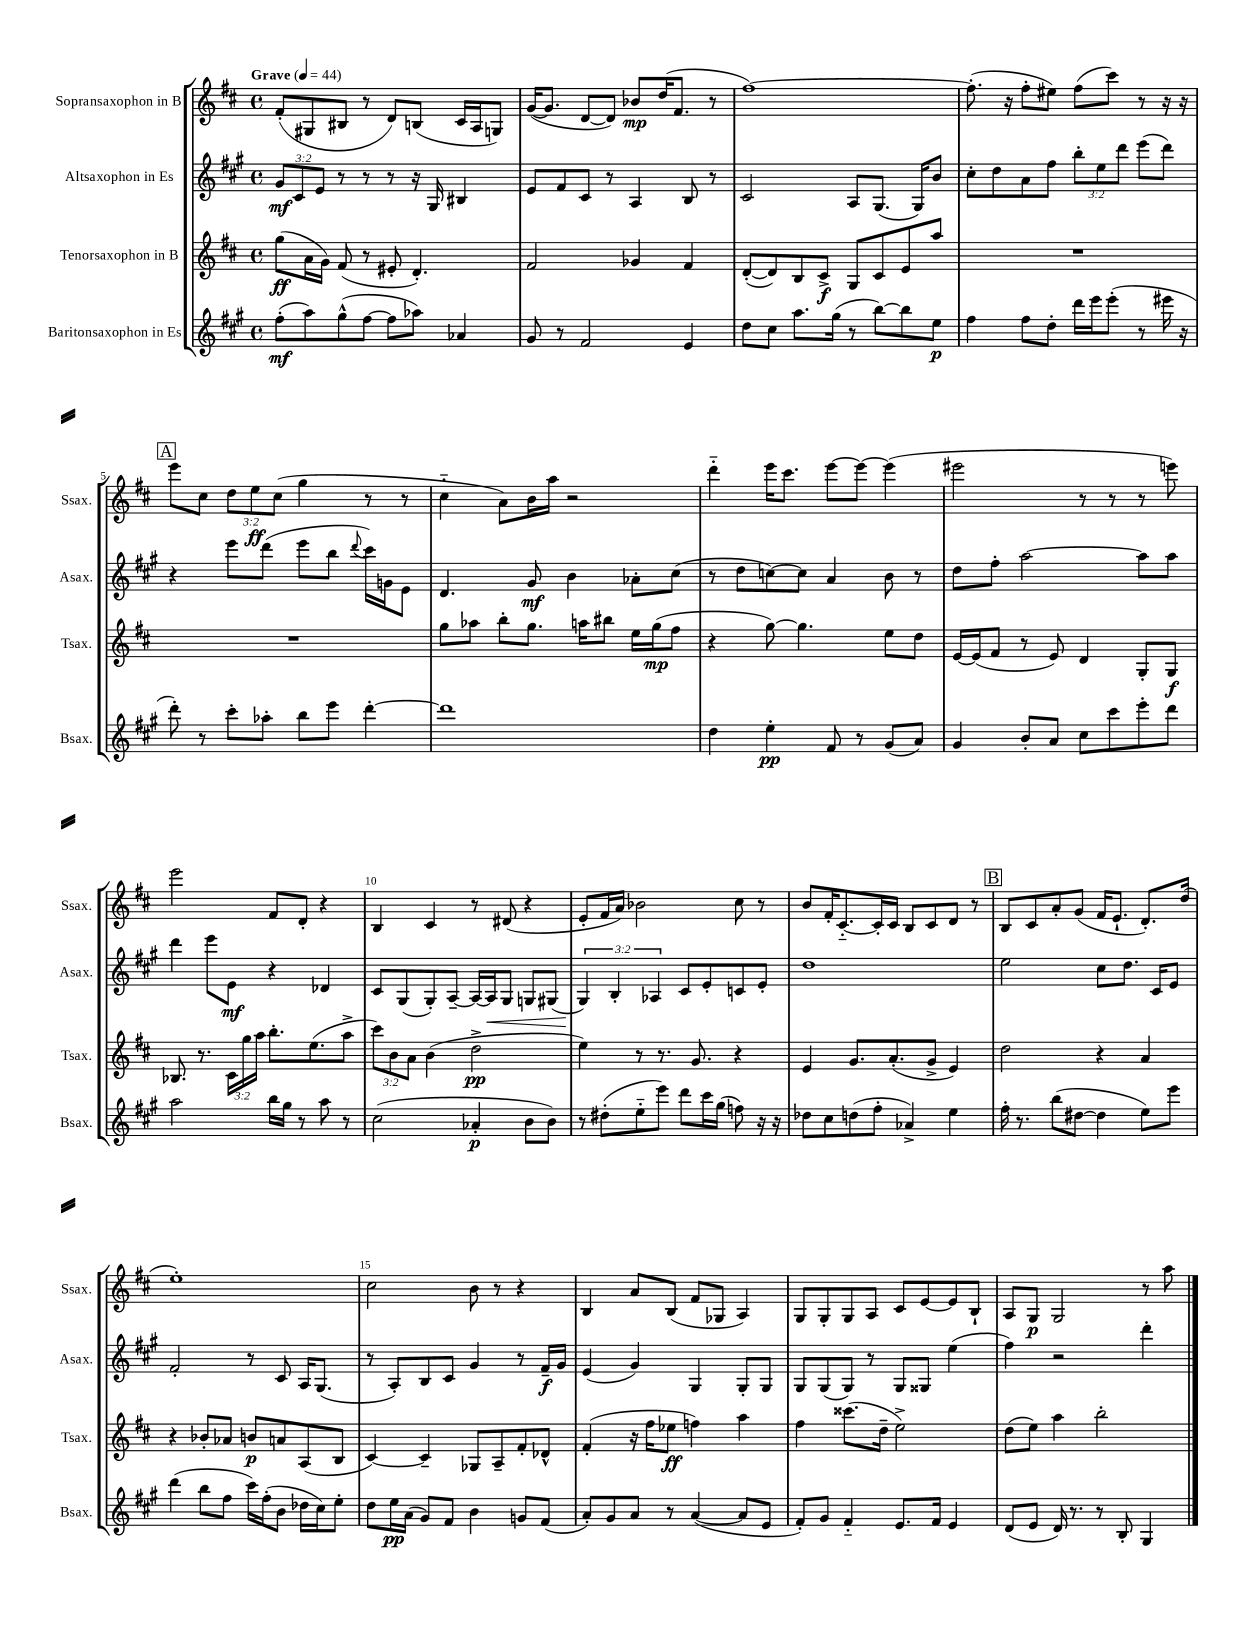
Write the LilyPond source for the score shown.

<<
\new StaffGroup <<
\new Staff = "s0" \with { instrumentName = "Sopransaxophon in B" shortInstrumentName = "Ssax." } {
    \clef treble \key d \major \defaultTimeSignature \time 4/4 \override Staff.TupletNumber.text = #tuplet-number::calc-fraction-text \tempo "Grave" 4 = 44
    fis'8-.( gis8 bis8 r8 d'8) b8( cis'16 a16 g8) |
    g'16~( g'8. d'8~ d'8) bes'8\mp d''16( fis'8. r8 |
    fis''1~) |
    fis''8.-.( r16 fis''8-. eis''8) fis''8( cis'''8) r8 r16 r16 |
    \mark \markup { \box "A" } e'''8 cis''8 \tuplet 3/2 { d''8 e''8\ff cis''8( } g''4 r8 r8 |
    cis''4-_ a'8) b'16 a''16 r2 |
    d'''4-_ e'''16 cis'''8. e'''8~ e'''8~ e'''4( |
    eis'''2 r8 r8 r8 e'''8) |
    e'''2 fis'8 d'8-. r4 |
    b4 cis'4 r8 dis'8( r4 |
    e'8-. fis'16 a'16) bes'2 cis''8 r8 |
    b'8 fis'16-. cis'8.~-_ cis'16-. cis'16 b8 cis'8 d'8 r8 |
    \mark \markup { \box "B" } b8 cis'8 a'8-. g'8( fis'16 e'8.-! d'8.-.) d''16( |
    e''1-.) |
    cis''2 b'8 r8 r4 |
    b4 a'8 b8( fis'8 ges8 a4) |
    g8 g8-. g8 a8 cis'8 e'8~ e'8 b8-! |
    a8 g8\p g2 r8 a''8 \bar "|." |
}
\new Staff = "s1" \with { instrumentName = "Altsaxophon in Es" shortInstrumentName = "Asax." } {
    \clef treble \key a \major \defaultTimeSignature \time 4/4 \override Staff.TupletNumber.text = #tuplet-number::calc-fraction-text
    \tuplet 3/2 { gis'8\mf cis'8 e'8 } r8 r8 r8 r16 gis16 bis4 |
    e'8 fis'8 cis'8 r8 a4 b8 r8 |
    cis'2 a8 gis8.( gis16) b'8 |
    cis''8-. d''8 a'8 fis''8 \tuplet 3/2 { b''8-. e''8 d'''8 } e'''8( d'''8) |
    \mark \markup { \box "A" } r4 e'''8 d'''8( e'''8 b''8 \appoggiatura { d'''8 } cis'''16) g'16 e'8 |
    d'4. gis'8\mf b'4 aes'8-. cis''8( |
    r8 d''8 c''8~) c''8 a'4 b'8 r8 |
    d''8 fis''8-. a''2~ a''8 a''8 |
    d'''4 e'''8 e'8\mf r4 des'4 |
    cis'8 gis8( gis8-.) a8~-- a16~ a16\< gis8 g8 gis8( |
    \tuplet 3/2 { gis4\!) b4-. aes4 } cis'8 e'8-. c'8 e'8-. |
    d''1 |
    \mark \markup { \box "B" } e''2 cis''8 d''8. cis'16 e'8 |
    fis'2-. r8 cis'8 a16 gis8.( |
    r8 a8-.) b8 cis'8 gis'4 r8 fis'16--\f gis'16 |
    e'4( gis'4) gis4 gis8-. gis8 |
    gis8 gis8( gis8) r8 gis8 gisis8 e''4( |
    fis''4) r2 d'''4-. \bar "|." |
}
\new Staff = "s2" \with { instrumentName = "Tenorsaxophon in B" shortInstrumentName = "Tsax." } {
    \clef treble \key d \major \defaultTimeSignature \time 4/4 \override Staff.TupletNumber.text = #tuplet-number::calc-fraction-text
    g''8\ff( a'16 g'16) fis'8( r8 eis'8-. d'4.-.) |
    fis'2 ges'4 fis'4 |
    d'8~-.( d'8) b8 cis'8->\f g8 cis'8 e'8 a''8 |
    R1 |
    \mark \markup { \box "A" } R1 |
    g''8 aes''8 b''8-. g''8. a''16 bis''8 e''16 g''16\mp( fis''8 |
    r4 g''8~) g''4. e''8 d''8 |
    e'16~ e'16( fis'8 r8 e'8) d'4 g8-. g8\f |
    bes8. r8. \tuplet 3/2 { cis'16 g''16 a''16 } b''8.-. e''8.( a''8-> |
    \tuplet 3/2 { cis'''8) b'8 a'8 } b'4( d''2->\pp |
    e''4) r8 r8. g'8. r4 |
    e'4 g'8. a'8.-.( g'8-> e'4) |
    \mark \markup { \box "B" } d''2 r4 a'4 |
    r4 bes'8-. aes'8 b'8\p a'8 a8( b8 |
    cis'4~) cis'4-- ges8 a8-- fis'8-. des'8-^ |
    fis'4-.( r16 fis''16 ees''8\ff f''4) a''4 |
    fis''4 cisis'''8.( d''16-- e''2->) |
    d''8( e''8) a''4 b''2-. \bar "|." |
}
\new Staff = "s3" \with { instrumentName = "Baritonsaxophon in Es" shortInstrumentName = "Bsax." } {
    \clef treble \key a \major \defaultTimeSignature \time 4/4
    fis''8-.\mf( a''8) gis''8-^( fis''8~ fis''8 aes''8) aes'4 |
    gis'8 r8 fis'2 e'4 |
    d''8 cis''8 a''8. gis''16( r8 b''8~) b''8 e''8\p |
    fis''4 fis''8 d''8-. d'''16 e'''16 e'''8-.( r8 eis'''16 r16 |
    \mark \markup { \box "A" } d'''8-.) r8 cis'''8-. aes''8-. b''8 e'''8 d'''4~-. |
    d'''1 |
    d''4 e''4-.\pp fis'8 r8 gis'8( a'8) |
    gis'4 b'8-. a'8 cis''8 cis'''8 e'''8-. d'''8 |
    a''2 b''16 gis''16 r8 a''8 r8 |
    cis''2( aes'4-.\p b'8 b'8) |
    r8 dis''8-.( e''8-_ e'''8) d'''8 cis'''16 gis''16( f''8) r16 r16 |
    des''8 cis''8 d''8( fis''8-. aes'4->) e''4 |
    \mark \markup { \box "B" } fis''16-. r8. b''8( dis''8~ dis''4 e''8) e'''8 |
    d'''4( b''8 fis''8 cis'''16) fis''16-.( b'8 des''16 cis''16) e''8-. |
    d''8 e''16\pp a'16( gis'8) fis'8 b'4 g'8 fis'8( |
    a'8-.) gis'8 a'8 r8 a'4~( a'8 e'8 |
    fis'8-.) gis'8 fis'4-_ e'8. fis'16 e'4 |
    d'8( e'8 d'16) r8. r8 b8-. gis4 \bar "|." |
}
>>
>>
\layout { \context { \Score \override BarNumber.break-visibility = ##(#f #t #t) barNumberVisibility = #(every-nth-bar-number-visible 5) } }
